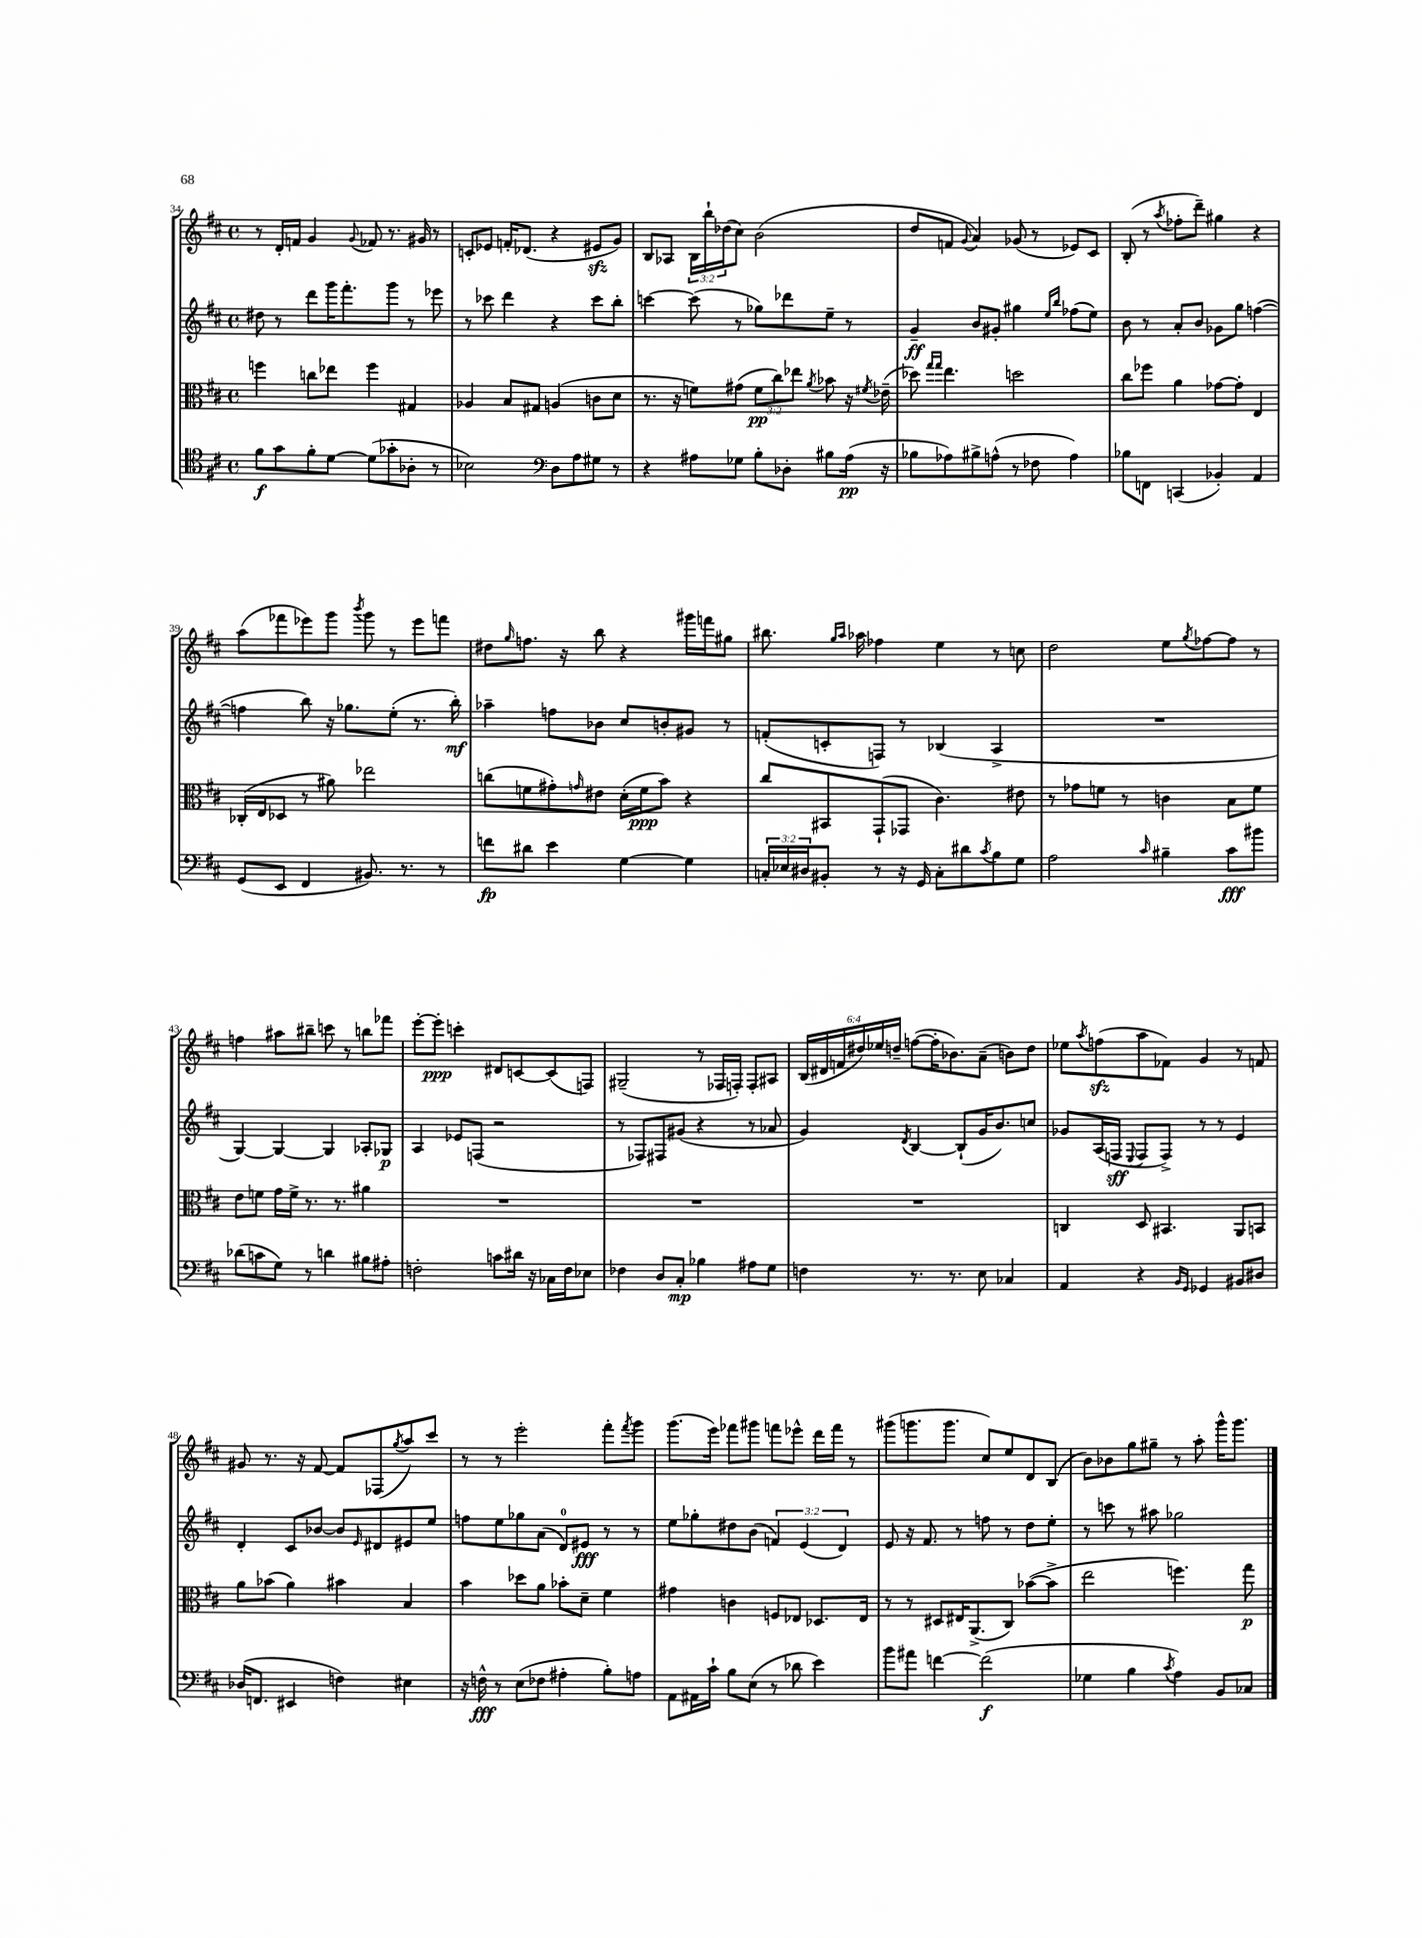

**kern	**kern	**kern	**kern
*staff4	*staff3	*staff2	*staff1
*clefC4	*clefC3	*clefG2	*clefG2
*k[f#c#]	*k[f#c#]	*k[f#c#]	*k[f#c#]
*M4/4	*M4/4	*M4/4	*M4/4
*met(c)	*met(c)	*met(c)	*met(c)
8f#\L	4ff\	8dd#\	8r
8g\	.	8r	16d'/LL
.	.	.	16f/JJ
8f#'\	8cc\L	8ddd\L	4g/
[8d\J	8ee-\J	16ggg\K	.
.	.	8.fff#'\	.
.	.	.	8qqg/
(8d\]L	4ff\	.	8f-/
8g-'\	.	8ggg\J	8.r
8A-'\J	4G#/	8r	.
.	.	.	16g#/
8r	.	8eee-\	8r
=	=	=	=
2B-\)	4A-/	8r	8c'/L
.	.	8ccc-\	8e-/J
.	8B/L	4ddd\	16f'/LK
.	.	.	(8.d-/J
.	8G#/J	.	.
*clefF4	*	*	*
8D\L	(4A/	4r	4r
8A\	.	.	.
8G#\J	8c\L	8ccc-\L	8e#/L
8r	8d\J	8bb'\J	8g/J)
=	=	=	=
4r	8.r	[4ccc\	8B/L
.	.	.	8A-/J
.	16r	.	.
8A#\L	8f\L)	(8ccc\]	24B\LL
.	.	.	24bb`\
.	.	.	(24dd-\J
8G-\J	(8g#\J	8r	8cc#\J)
8B'\L	12f\L	8gg-\L)	(2b\
.	12cc#\)	.	.
8D-'\J	.	8ddd-\	.
.	12ee-\J	.	.
.	8qa/	.	.
8B#\L	8b-\	8ee~\J	.
(16A#\Jk	16r	8r	.
.	8qf#/	.	.
16r	(16e-~\	.	.
=	=	=	=
8B-\L	8dd-\)	4g~/	8dd/L
.	16qqgg/LL	.	.
.	16qqgg/JJ	.	.
8A-\)	4.ee\	.	8f/J
.	.	.	8qqg/
8B#^\	.	8b/L	4a/)
(8A^^\J	.	8g#'/J	.
8r	2dd\	4gg#\	(8g-/
8F-\	.	.	8r
.	.	16qqee/LL	.
.	.	16qqbb/JJ	.
4A\)	.	(8ff-\L	8e-/L)
.	.	8ee\J)	8c#/J
=	=	=	=
8B-\L	8cc#\L	8b\	(8B'/
8FF\J	8ff-\J	8r	8r
.	.	.	8qaa/
(4CC/	4a\	8a'/L	8ff-'\L
.	.	8b/J	8ddd~\J)
4BB-'/)	[8g-\L	8g-\L	4gg#\
.	8g-'\]J	8gg\J	.
4AA/	4E/	([4ff\	4r
=	=	=	=
(8GG/L	(16C-'/LL	4ff\]	(8aa\L
.	16E/J	.	.
8EE/J	8D-/J	.	8fff-\
4FF#/	8r	8bb\)	8eee-\)
.	8a#\)	16r	8ggg\J
.	.	8.gg-\L	.
.	.	.	8qbbb/
8.BB#/)	2ee-\	.	8ggg\
.	.	(8ee'\J	8r
8.r	.	.	.
.	.	8.r	8eee-\L
8r	.	.	8fff\J
.	.	16bb'\)	.
=	=	=	=
8f\L	(8cc\L	4aa-~\	8dd#\L
.	.	.	16qqgg/
8d#\J	8f\	.	8.ff\J
4e\	8g#'\)	8ff\L	.
.	.	.	16r
.	16qqg/	.	.
.	8e#\J	8b-\J	8bb\
[4G\	(16d'\LL	8cc#/L	4r
.	16f\J	.	.
.	8b\J)	8b'/	.
4G\]	4r	8g#/J	16ggg#\LL
.	.	.	16fff\J
.	.	8r	8gg#\J
=	=	=	=
24C'/LL	8cc#/L	(8f'/L	8.bb#\
24E-/	.	.	.
24D#/J	.	.	.
8BB#'/J	8BB#/	8c'/	.
.	.	.	16qqgg/LL
.	.	.	16qqaa/JJ
.	.	.	16aa-\
8r	(8GG`/	8F/J)	4ff-\
16r	8GG-/J	8r	.
16GG/	.	.	.
8C'\L	4.c#\)	(4B-/	4ee\
8d#\	.	.	.
8qc#/	.	.	.
8B\	.	4A^/	8r
8G\J	8e#\	.	8cc\
=	=	=	=
2A\	8r	1r	2dd\
.	8g-\L	.	.
.	8f\J	.	.
.	8r	.	.
16qqc#/	.	.	.
4B#~\	4c\	.	8ee\L
.	.	.	8qgg/
.	.	.	[8ff-\
8c#\L	8B\L	.	8ff-\]J
8b#\J	8f\J	.	8r
=	=	=	=
(8d-\L	8e\L	[4G/)	4ff\
8c\	8f\J	.	.
8G\J)	16g\LL	4G/_	8aa#\L
.	16f^\JJ	.	.
8r	8.r	.	8bb#~\J
4d\	.	4G/]	8ccc\
.	8.r	.	.
.	.	.	8r
8B#\L	4a#\	8A-'/L	8bb\L
8A#'\J	.	8G-/J	8fff-\J
=	=	=	=
2F'\	1r	4A/	[8eee'\L
.	.	.	8eee'\]J
.	.	8e-/L	4ccc'\
.	.	(8F/J	.
8c\L	.	2r	8d#/L
16d#\Jk	.	.	[8c/
16r	.	.	.
16C-\LL	.	.	(8c/]
16F\J	.	.	.
8E-\J	.	.	8F/J)
=	=	=	=
4F-\	1r	8r	(2G#~/
.	.	8F-/L)	.
8D/L	.	8F#/	.
8C#'/J	.	(8g#/J	.
4B-\	.	4r	8r
.	.	.	16F-/LL
.	.	.	16F'/JJ)
8A#\L	.	8r	8F'/L
8G\J	.	8a-/	8A#/J
=	=	=	=
4F\	1r	4g/)	(24B/LL
.	.	.	24d#/
.	.	.	24f/
.	.	.	24dd#/)
.	.	.	24ee-/
.	.	.	24dd~/JJ
.	.	8qd/	.
8.r	.	[4B/	([8ff\L
.	.	.	16ff'\]K
8.r	.	.	8.b-\)
.	.	(8B`/]L	.
8E\	.	16g/K	(8a~\J
.	.	8.b/)	.
4C-/	.	.	8b\L)
.	.	8cc/J	8dd\J
=	=	=	=
4AA/	4C/	8g-/L	8ee-\L
.	.	.	8qaa/
.	.	(16A/L	(8ff\
.	.	16F/JJ	.
.	.	8qqE/	.
4r	8D/	8F/L	8aa\
.	4.BB#/	8F^/J)	8f-\J)
16qqBB/LL	.	.	.
16qqGG/JJ	.	.	.
4GG-/	.	8r	4g/
.	.	8r	.
8BB#/L	8AA/L	4e/	8r
8D#/J	8BB/J	.	8f/
=	=	=	=
(16D-/LK	8a\L	4d'/	8g#/
8.FF/J	.	.	.
.	(8b-\J	.	8.r
4EE#/	4a\)	8c#/L	.
.	.	.	16r
.	.	[8b-/J	[8f#/
4F\)	4b#\	8b-/]L	8f#/]L
.	.	16qqe/	.
.	.	8d#/	(8F-/
.	.	.	8qgg/
4E#\	4B/	8e#/	8aa/)
.	.	8ee/J	8ccc#/J
=	=	=	=
16r	4b\	8ff\L	8r
16F^^\	.	.	.
8r	.	8ee\	8r
(8E\L	8dd-\L	8gg-\	2eee'\
8F-\J	8a\J	(8a\J	.
4A#'\	8b-'\L	8d/L)	.
.	8d~\J	8e#/J	.
8B'\L)	4f#\	8r	8fff#'\L
.	.	.	8qfff#/
8A\J	.	8r	8ggg\J
=	=	=	=
8AA\L	4g#\	8ee\L	(8.ggg\L
16AA#\L	.	8gg-'\	.
16c#`\JJ	.	.	16eee\Jk)
8B\L	4c\	8dd#\	8fff-\L
(8E\J	.	(8b\J	8ggg#\J
8r	8F/L	6f/)	8fff\L
8d-\	8E-/J	.	8eee-^^\J
.	.	(6e/	.
4e\)	8.D-/L	.	16ddd\LL
.	.	.	16fff\JJ
.	.	6d/)	.
.	.	.	8r
.	16E-/Jk	.	.
=	=	=	=
8b\L	8r	8e/	(8ggg#\L
8a#\J	8r	16r	8.ggg\
.	.	8.f#/	.
[4f\	8D#/L	.	.
.	.	.	8.ggg\J
.	16E#/K	8r	.
.	(8.AA^/	.	.
(2f\]	.	8ff\	8cc#/L)
.	8C#/J)	8r	8ee/
.	([8b-\L	8dd\L	8d/
.	8b-^\]J	8ee'\J	(8B/J
=	=	=	=
4G-\	2ee\	8r	8b\L)
.	.	8ccc\	8b-\
4B\	.	8r	8gg\
.	.	8aa#\	8gg#~\J
8qc#/	.	.	.
4A\)	4.ff\)	2gg-\	8r
.	.	.	8aa'\
8BB/L	.	.	16ggg^^\LK
.	.	.	8.ggg\J
8C-/J	8gg\	.	.
==	==	==	==
*-	*-	*-	*-
